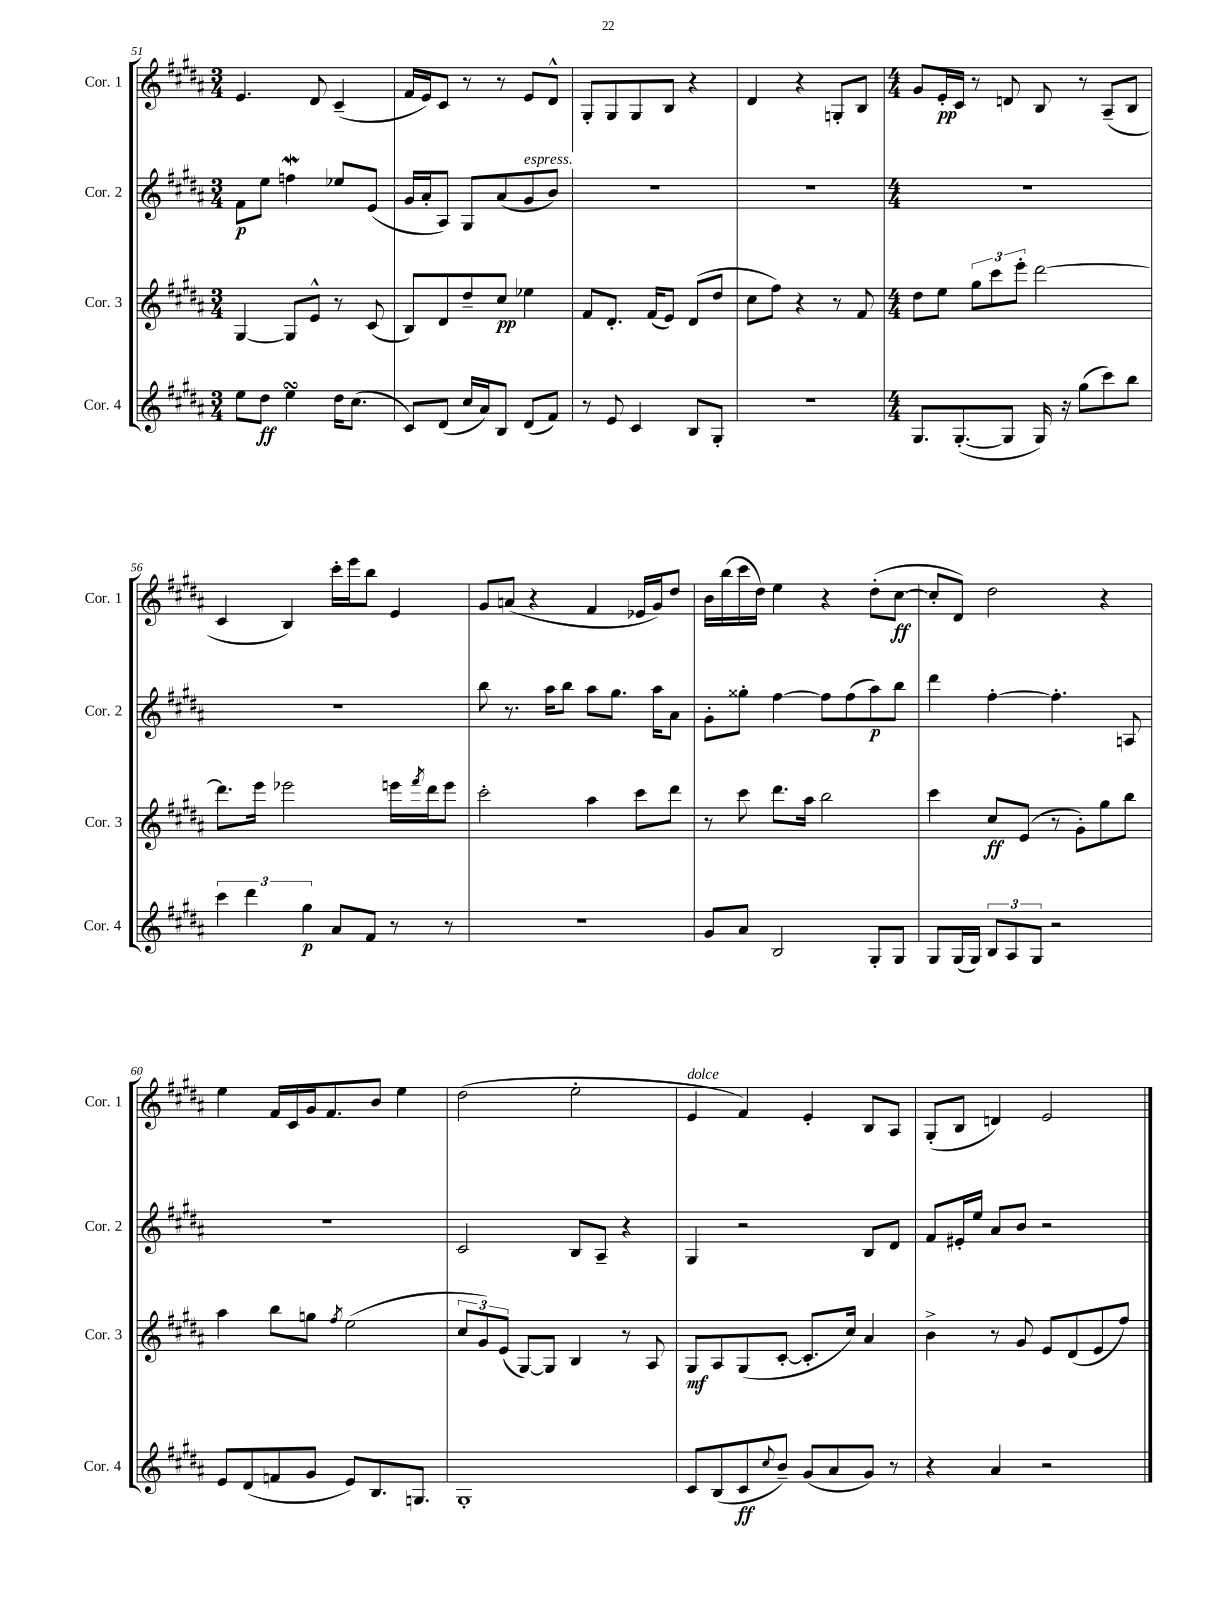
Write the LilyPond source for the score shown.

<<
\new StaffGroup <<
\new Staff = "s0" \with { instrumentName = "Cor. 1" shortInstrumentName = "Cor. 1" } {
    \clef treble \key b \major \numericTimeSignature \time 3/4
    e'4. dis'8 cis'4--( |
    fis'16 e'16) cis'8 r8 r8 e'8 dis'8-^ |
    gis8-. gis8 gis8 b8 r4 |
    dis'4 r4 g8-. b8 |
    \numericTimeSignature \time 4/4 gis'8 e'16-.\pp cis'16 r8 d'8 b8 r8 ais8--( b8 |
    cis'4 b4) cis'''16-. e'''16 b''8 e'4 |
    gis'8 a'8( r4 fis'4 ees'16 gis'16) dis''8 |
    b'16 b''16( cis'''16 dis''16) e''4 r4 dis''8-.( cis''8~\ff |
    cis''8-. dis'8) dis''2 r4 |
    e''4 fis'16 cis'16 gis'16 fis'8. b'8 e''4 |
    dis''2( e''2-. |
    e'4^\markup { \italic "dolce" } fis'4) e'4-. b8 ais8 |
    gis8-.( b8 d'4) e'2 \bar "|." |
}
\new Staff = "s1" \with { instrumentName = "Cor. 2" shortInstrumentName = "Cor. 2" } {
    \clef treble \key b \major \numericTimeSignature \time 3/4
    fis'8\p e''8 f''4\mordent ees''8 e'8( |
    gis'16 ais'16-. ais8) gis8 ais'8( gis'8^\markup { \italic "espress." } b'8) |
    R2. |
    R2. |
    \numericTimeSignature \time 4/4 R1 |
    R1 |
    b''8 r8. ais''16 b''8 ais''8 gis''8. ais''16 ais'8 |
    gis'8-. gisis''8-. fis''4~ fis''8 fis''8( ais''8\p) b''8 |
    dis'''4 fis''4~-. fis''4.-. a8 |
    R1 |
    cis'2 b8 ais8-- r4 |
    gis4 r2 b8 dis'8 |
    fis'8 eis'16-. e''16 ais'8 b'8 r2 \bar "|." |
}
\new Staff = "s2" \with { instrumentName = "Cor. 3" shortInstrumentName = "Cor. 3" } {
    \clef treble \key b \major \numericTimeSignature \time 3/4
    gis4~ gis8 e'8-^ r8 cis'8( |
    b8) dis'8 dis''8-- cis''8\pp ees''4 |
    fis'8 dis'8.-. fis'16( e'8) dis'8( dis''8 |
    cis''8 fis''8) r4 r8 fis'8 |
    \numericTimeSignature \time 4/4 dis''8 e''8 \tuplet 3/2 { gis''8 cis'''8 e'''8-. } dis'''2~ |
    dis'''8. e'''16 ees'''2 e'''16 \acciaccatura { fis'''8 } dis'''16 e'''8 |
    cis'''2-. ais''4 cis'''8 dis'''8 |
    r8 cis'''8 dis'''8. ais''16 b''2 |
    cis'''4 cis''8\ff e'8( r8 gis'8-.) gis''8 b''8 |
    ais''4 b''8 g''8 \acciaccatura { fis''8 } e''2( |
    \tuplet 3/2 { cis''8 gis'8) e'8( } gis8~) gis8 b4 r8 ais8 |
    gis8\mf ais8 gis8( cis'8~-. cis'8.-. cis''16) ais'4 |
    b'4-> r8 gis'8 e'8 dis'8( e'8 fis''8) \bar "|." |
}
\new Staff = "s3" \with { instrumentName = "Cor. 4" shortInstrumentName = "Cor. 4" } {
    \clef treble \key b \major \numericTimeSignature \time 3/4
    e''8 dis''8\ff e''4\turn dis''16 cis''8.( |
    cis'8) dis'8( cis''16 ais'16) b8 dis'8( fis'8) |
    r8 e'8 cis'4 b8 gis8-. |
    R2. |
    \numericTimeSignature \time 4/4 gis8. gis8.~-.( gis8 gis16) r16 gis''8( cis'''8) b''8 |
    \tuplet 3/2 { cis'''4 dis'''4 gis''4\p } ais'8 fis'8 r8 r8 |
    R1 |
    gis'8 ais'8 b2 gis8-. gis8 |
    gis8 gis16( gis16) \tuplet 3/2 { b8 ais8 gis8 } r2 |
    e'8 dis'8( f'8 gis'8 e'8) b8. g8. |
    gis1-. |
    cis'8 b8( cis'8\ff \appoggiatura { cis''8 } b'8--) gis'8( ais'8 gis'8) r8 |
    r4 ais'4 r2 \bar "|." |
}
>>
>>
\layout { \context { \Score currentBarNumber = #51 } }
